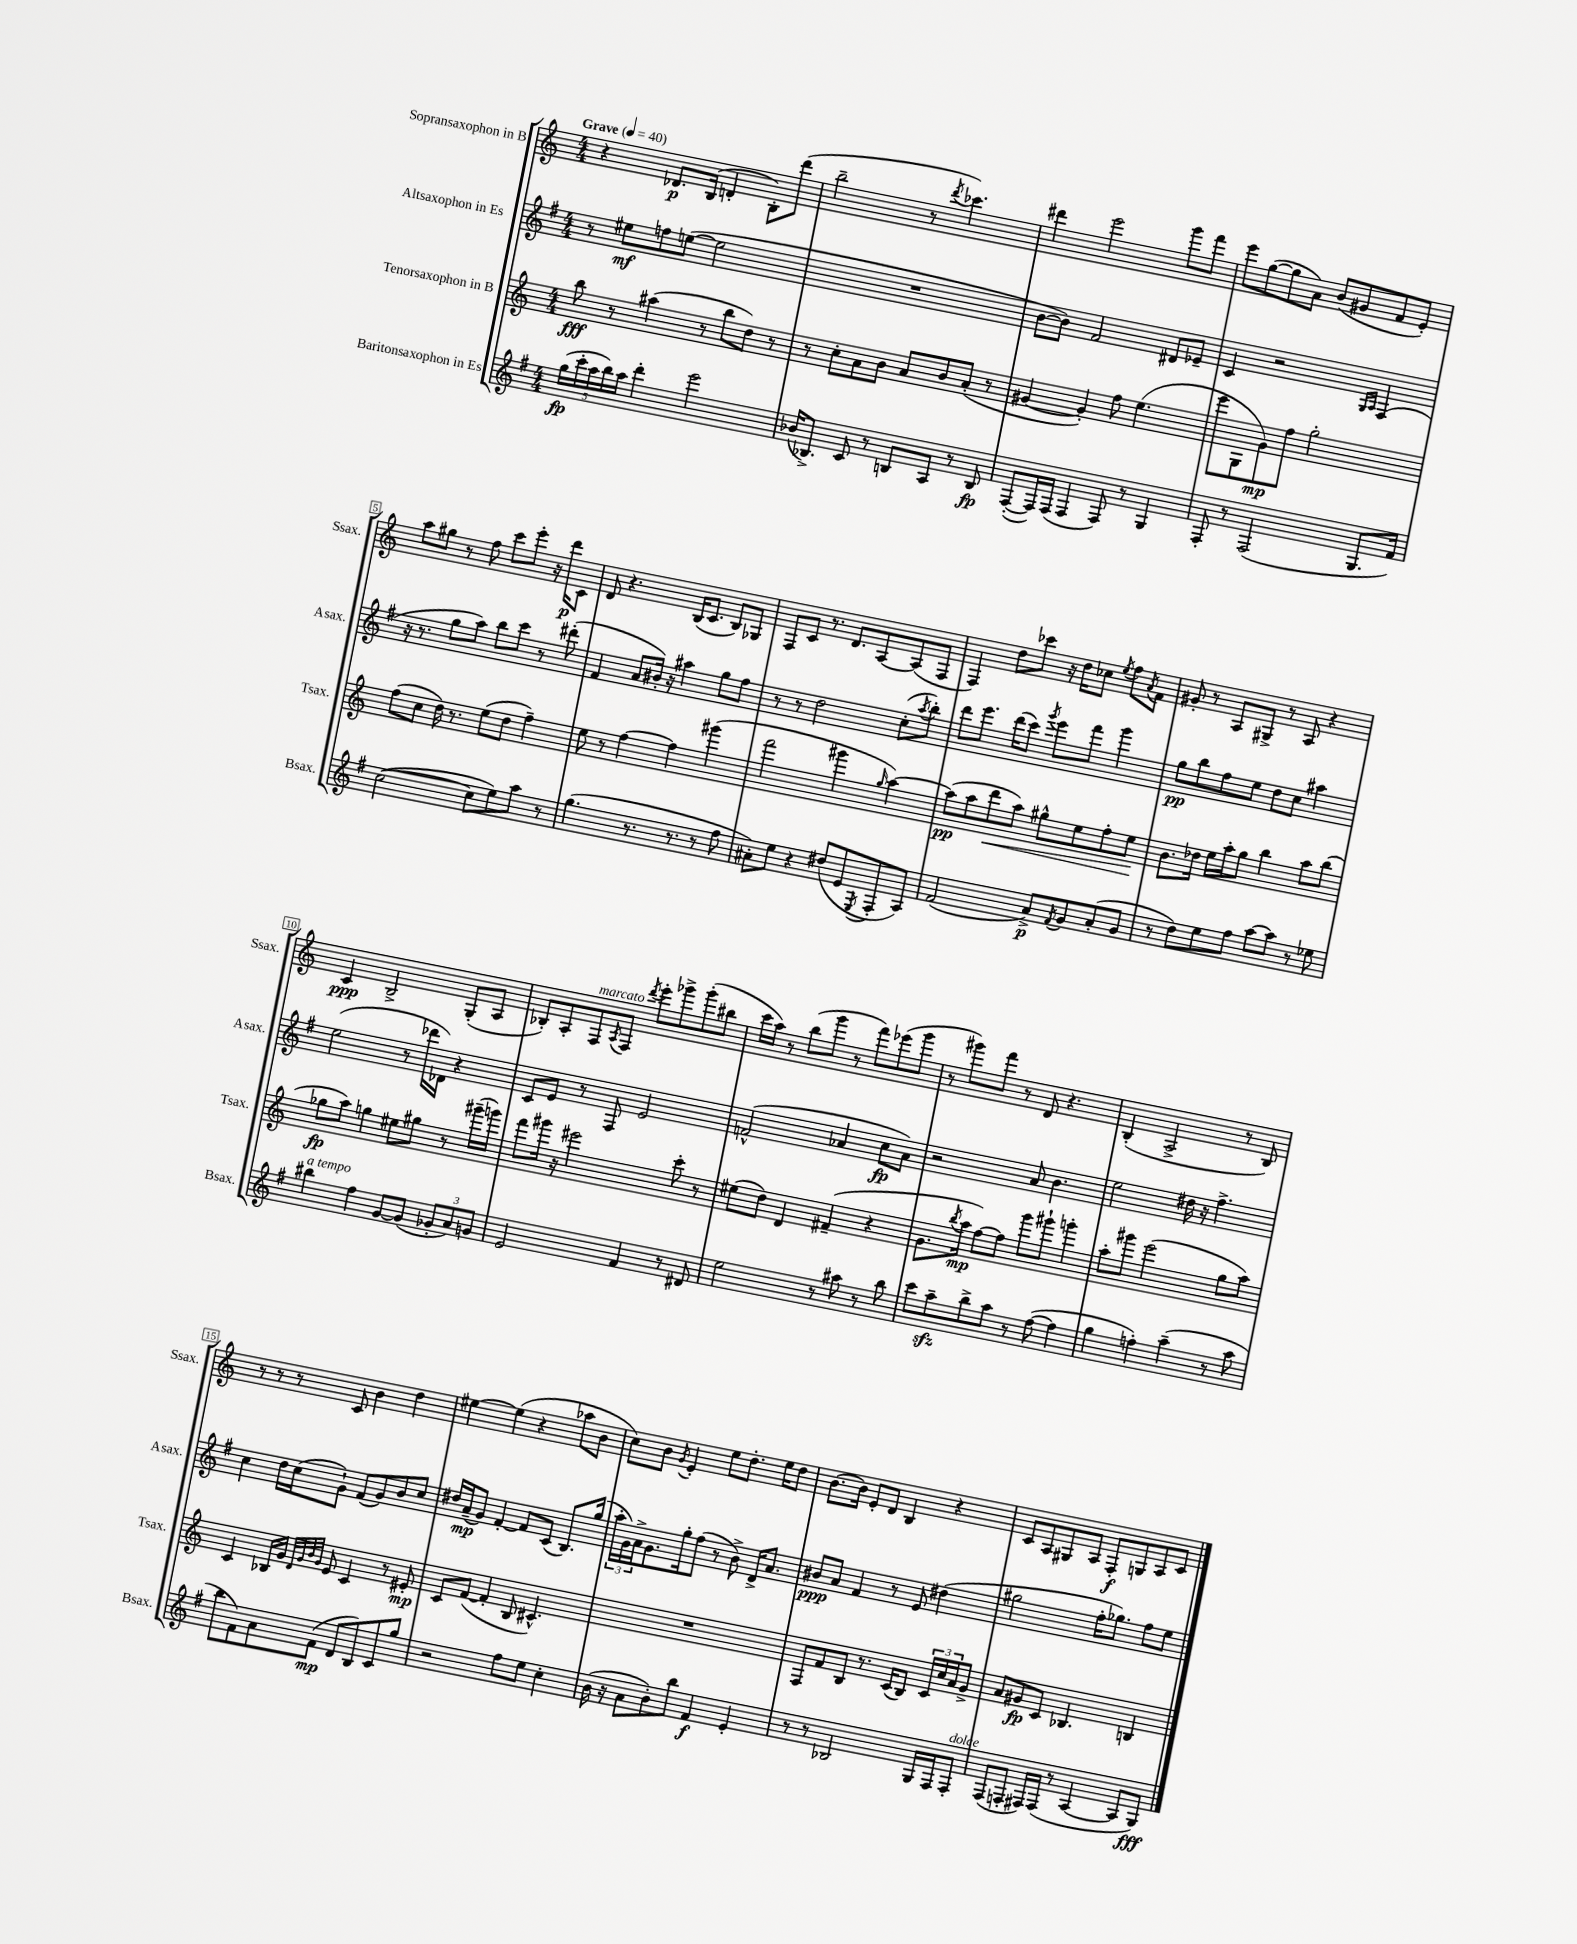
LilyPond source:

<<
\new StaffGroup <<
\new Staff = "s0" \with { instrumentName = "Sopransaxophon in B" shortInstrumentName = "Ssax." } {
    \clef treble \key c \major \numericTimeSignature \time 4/4 \tempo "Grave" 4 = 40
    r4 des'8.\p b16( d'4-. b8-.) d'''8( |
    b''2-- r8 \acciaccatura { d'''8 } ces'''4.) |
    dis'''4 e'''2 g'''8 f'''8 |
    e'''8 g''8~( g''8 a'8) b'8( gis'8 f'8 e'8-.) |
    a''8 gis''8 r8 f''8 c'''8 e'''8-. r16 d'''16\p c'8 |
    d'8 r4. b16( c'8. b8) ges8 |
    f8 c'8 r8. d'8. a8~ a8( f8 |
    f4) d''8 ces'''8 r16 d''16 ces''8 \acciaccatura { e''8 } f''8 \acciaccatura { a'8 } f'8 |
    gis'8-. r8 a8 gis8-> r8 a8 r4 |
    c'4\ppp b2-> g8-.( a8 |
    bes8-.) a8-. f8^\markup { \italic "marcato" } \acciaccatura { a8 } f8 \acciaccatura { d'''8 } e'''8-. ges'''8-> ges'''8-.( bis''8 |
    c'''16 a''16) r8 b''8( g'''8 r8 f'''8) ees'''8( g'''8 |
    r8 gis'''8) f'''8 r8 d'8 r4. |
    b4-.( a2-> r8 b8) |
    r8 r8 r8 c'8 b'4 d''4 |
    eis''4~ eis''4( r4 aes''8 b'8 |
    c''8) b'8 \acciaccatura { g'8 } e'4-. e''8 d''8.-. e''16 d''8 |
    b'8.~ b'16 e'8-. d'8 b4 r4 |
    c'8 a8 gis8 a8 f8-.\f g8 a8 c'8 \bar "|." |
}
\new Staff = "s1" \with { instrumentName = "Altsaxophon in Es" shortInstrumentName = "Asax." } {
    \clef treble \key g \major \numericTimeSignature \time 4/4
    r8 eis''8\mf f''8 e''8~( e''2 |
    R1 |
    b'8~ b'8) fis'2 dis'8 ees'8-- |
    c'4 r2 \grace { g16 a16 } fis4( |
    r16 r8. g''8 a''8) b''8 c'''8 r8 dis'''8-.( |
    fis'4 a'8 bis'16-.) r16 ais''4 g''8 fis''8 |
    r8 r8 d''2 c''8-.( \acciaccatura { a''8 } b''8-.) |
    d'''8 e'''8. d'''16( c'''8) \acciaccatura { g'''8 } e'''8 fis'''8 g'''4 |
    g''8\pp b''8 fis''8 e''8 d''8 c''8 ais''4 |
    e''2( r8 des'''16 des'16) r4 |
    c'8 e'8 r8 fis8 e'2 |
    f'2-^( aes'4 c''8\fp aes'8) |
    r2 a'8 b'4. |
    e''2 dis''16 r16 fis''4.-> |
    c''4 d''16 c''16( g'8-!) fis'8( g'8) b'8 c''8 |
    dis''16 a'16--\mp( g'8) fis'4~-. fis'8 c'8( b8.) g''16( |
    \tuplet 3/2 { a''16-. g'16) a'16-> } g'8. g''16-. fis''8( r8 b'8->) d'16-> a'8. |
    bis'8\ppp a'8 fis'4 r8 e'8 dis''4( |
    gis''2 fis''16-. ges''8.) fis''8 e''8 \bar "|." |
}
\new Staff = "s2" \with { instrumentName = "Tenorsaxophon in B" shortInstrumentName = "Tsax." } {
    \clef treble \key c \major \numericTimeSignature \time 4/4
    b''8\fff r8 ais''4( r8 b''8 d''8) r8 |
    r8 c''8-. a'8 b'8 a'8 b'8 a'8-.( r8 |
    gis'4~ gis'4-.) f''8 e''4.( |
    e'''8 g8 g'8\mp) f''8 g''2-. |
    f''8( c''8 d''16) r8. e''8( d''8 f''4--) |
    e''8 r8 f''4~ f''4 gis'''4( |
    f'''2 gis'''4 \grace { g''16 } a''4~) |
    a''8\pp( a''8 d'''8\< a''8) gis''8-^ e''8 f''8-. e''8\! |
    b'8. des''16 e''16 a''16-. g''8 b''4 a''8 b''8( |
    ges''8\fp a''8) g''4 eis''8 gis''8 r8 gis'''16--( g'''16) |
    f'''8 gis'''16 r16 eis'''2 c'''8-. r8 |
    eis''8( d''8) d'4 fis'4--( r4 |
    g'8. \acciaccatura { b''8 } a''16\mp f''8~) f''8 g'''8 gis'''8-! g'''4-. |
    a''8-. gis'''8 e'''2( g''8 a''8) |
    c'4 bes16 g'16 \grace { d'32 g'32 b'32 g'32 } e'8 c'4 r8 eis'8-.\mp |
    c'8 f'8~( f'4-. b8 cis'4.-^) |
    R1 |
    f8 f'8 b8 r8. c'16( b8) \tuplet 3/2 { c'16 c''16 a'16 } g'8-> |
    a'8 gis'8\fp c'8 bes4. b4 \bar "|." |
}
\new Staff = "s3" \with { instrumentName = "Baritonsaxophon in Es" shortInstrumentName = "Bsax." } {
    \clef treble \key g \major \numericTimeSignature \time 4/4
    \tuplet 5/4 { g''16\fp( c'''16-. a''16 b''16) a''16 } d'''4-. e'''2 |
    bes'16( bes8.->) c'8 r8 b8 a8 r8 b8\fp |
    fis8~-.( fis16) fis16( fis4 fis8) r8 g4 |
    fis8-. r8 fis2( g8. fis'16) |
    c''2~( c''8 e''8) a''8 r8 |
    g''4.( r8. r8. r8 fis''8 |
    ais'8-.) e''8 r4 dis''8( e'8 \acciaccatura { e8 } fis8-. a8) |
    fis'2( a'8->\p) \acciaccatura { fis'8 } g'8 a'8-.( g'8 |
    r8 d''8) e''8 fis''8 a''8~ a''8 r8 ees''8 |
    bis''4^\markup { \italic "a tempo" } fis''4 g'8~ g'8( \tuplet 3/2 { ges'8-. a'8) g'8 } |
    e'2 fis'4 r8 dis'8 |
    e''2 r8 ais''8 r8 b''8 |
    c'''8 a''8--\sfz b''8-> a''8 r8 fis''8~( fis''4 |
    g''4 f''4-.) a''4--( r8 a''8 |
    b''8 fis'8) a'8 fis'8\mp( d'8 b8) c'8 g''8 |
    r2 fis''8 e''8 c''4-. |
    b'16( r16 a'8 b'8-.) b''8 fis'4\f e'4-. |
    r8 r8 bes2 g16 fis16 fis8-.^\markup { \italic "dolce" } |
    fis8( f8-. fis16) fis16( r8 a4~ a8 g8\fff) \bar "|." |
}
>>
>>
\layout { \context { \Score \override BarNumber.stencil = #(make-stencil-boxer 0.1 0.3 ly:text-interface::print) } }
